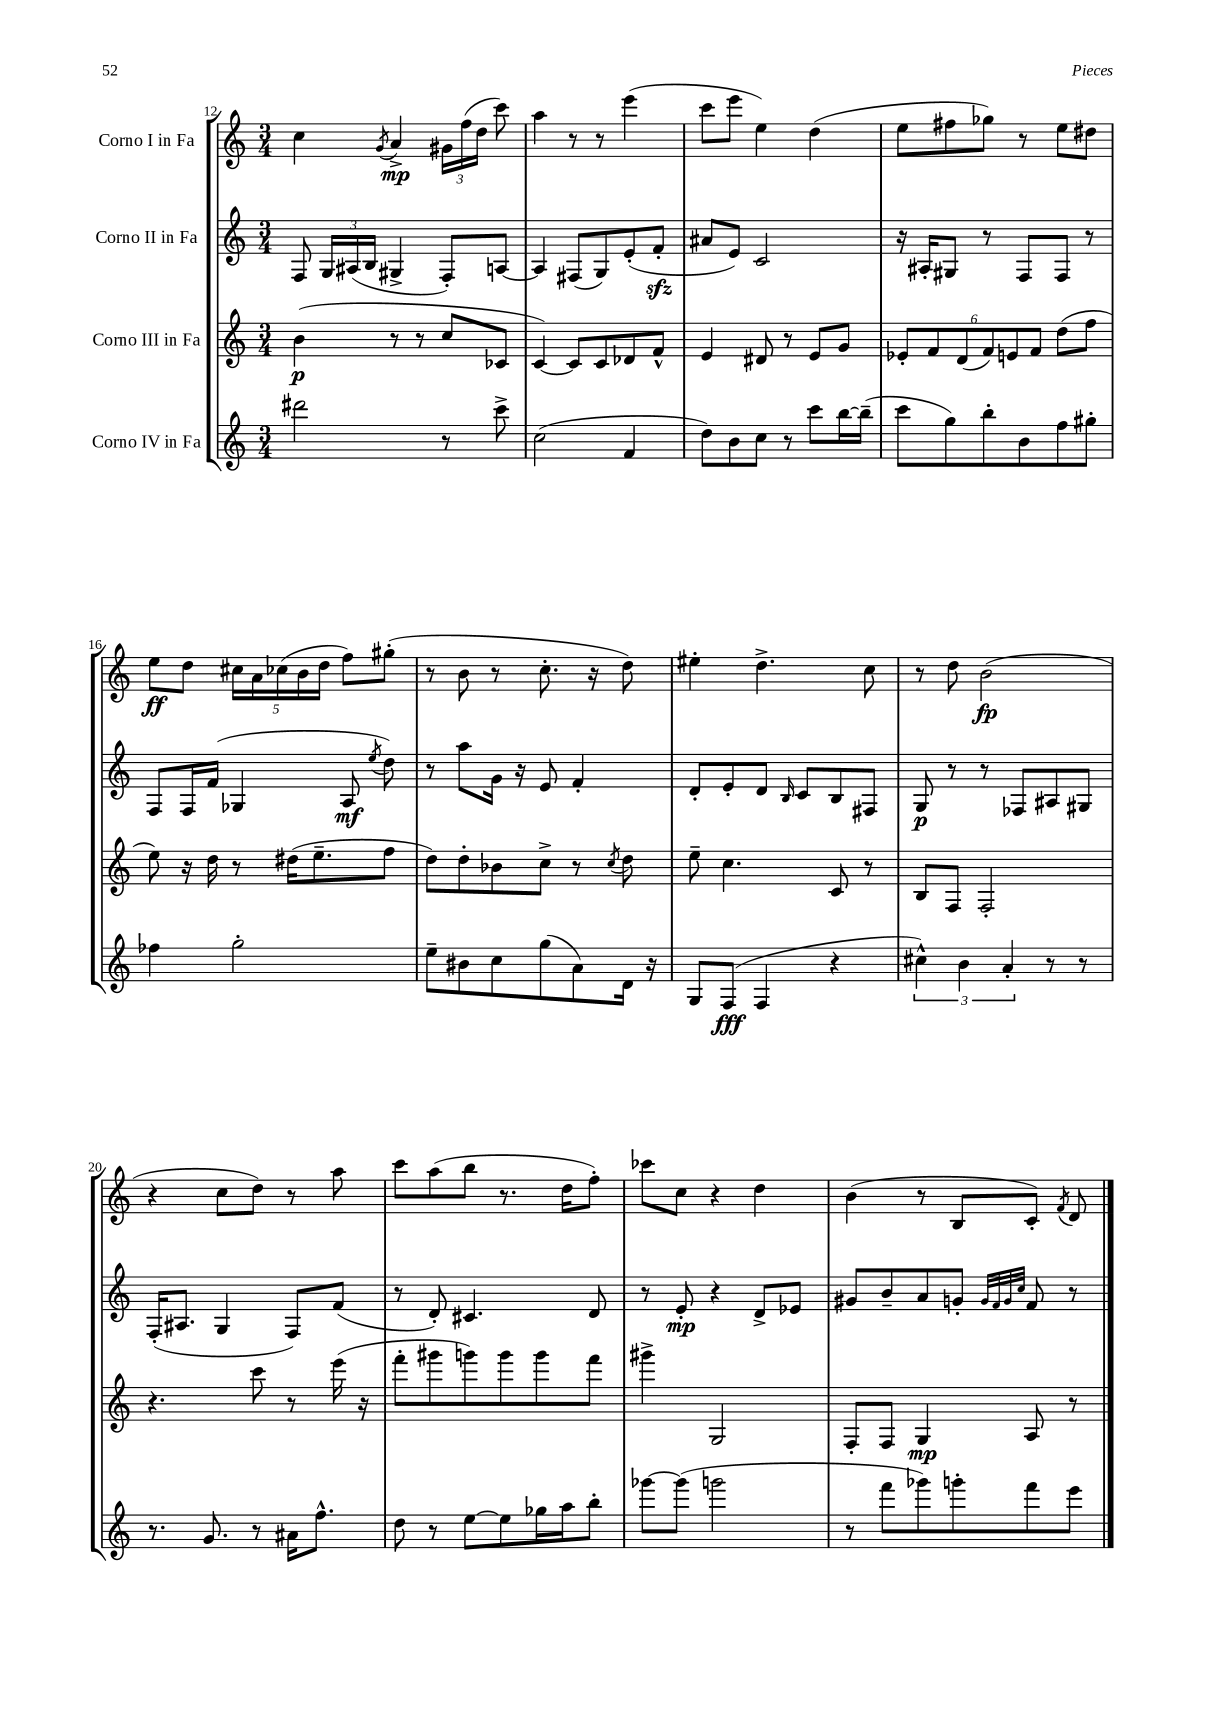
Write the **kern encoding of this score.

**kern	**kern	**kern	**kern
*staff4	*staff3	*staff2	*staff1
*clefG2	*clefG2	*clefG2	*clefG2
*k[]	*k[]	*k[]	*k[]
*M3/4	*M3/4	*M3/4	*M3/4
2ddd#	(4b	8F	4cc
.	.	24G	.
.	.	(24A#	.
.	.	24B	.
.	.	.	8qg
.	8r	4G#^	4a^
.	8r	.	.
8r	8cc	8F')	24g#
.	.	.	(24ff
.	.	.	24dd
8ccc^	8c-	[8A	8ccc)
=	=	=	=
(2cc	[4c)	4A]	4aa
.	8c]	(8F#	8r
.	8c	8G)	8r
4f	8d-	(8e'	(4eee
.	8f^^	8f'	.
=	=	=	=
8dd)	4e	8a#	8ccc
8b	.	8e)	8eee
8cc	8d#	2c	4ee)
8r	8r	.	.
8ccc	8e	.	(4dd
[16bb	8g	.	.
(16bb~]	.	.	.
=	=	=	=
8ccc	12e-'	16r	8ee
.	.	16A#'	.
.	12f	.	.
8gg)	.	8G#	8ff#
.	(12d	.	.
8bb'	12f)	8r	8gg-)
.	12e	.	.
8b	.	8F	8r
.	12f	.	.
8ff	(8dd	8F	8ee
8gg#'	8ff	8r	8dd#
=	=	=	=
4ff-	8ee)	8F	8ee
.	16r	16F	8dd
.	16dd	(16f	.
2gg'	8r	4G-	20cc#
.	.	.	20a
.	.	.	(20cc-
.	(16dd#	.	.
.	.	.	20b
.	8.ee~	.	.
.	.	.	20dd
.	.	8A	8ff)
.	.	8qee	.
.	8ff	8dd)	(8gg#'
=	=	=	=
8ee~	8dd)	8r	8r
8b#	8dd'	8aa	8b
8cc	8b-	16g	8r
.	.	16r	.
(8gg	8cc^	8e	8.cc'
8a)	8r	4f'	.
.	.	.	16r
.	8qcc	.	.
16d	8dd	.	8dd)
16r	.	.	.
=	=	=	=
8G	8ee~	8d'	4ee#'
(8F	4.cc	8e'	.
4F	.	8d	4.dd^
.	.	16qqB	.
.	.	8c	.
4r	8c	8B	.
.	8r	8F#	8cc
=	=	=	=
6cc#^^)	8B	8G	8r
.	8F	8r	8dd
6b	.	.	.
.	2F'	8r	(2b
6a'	.	.	.
.	.	8F-	.
8r	.	8A#	.
8r	.	8G#	.
=	=	=	=
8.r	4.r	(16F'	4r
.	.	8.A#	.
8.g	.	.	.
.	.	4G	8cc
8r	8ccc	.	8dd)
16a#	8r	8F)	8r
8.ff^^	.	.	.
.	(16eee	(8f	8aa
.	16r	.	.
=	=	=	=
8dd	8fff'	8r	8ccc
8r	8ggg#	8d')	(8aa
[8ee	8ggg)	4.c#	8bb
8ee]	8ggg	.	8.r
16gg-	8ggg	.	.
16aa	.	.	16dd
8bb'	8fff	8d	8ff')
=	=	=	=
[8ggg-	4ggg#^	8r	8ccc-
(8ggg-]	.	8e'	8cc
2ggg	2G	4r	4r
.	.	8d^	4dd
.	.	8e-	.
=	=	=	=
8r	8F'	8g#	(4b
8fff	8F	8b~	.
8ggg-)	4G	8a	8r
8ggg'	.	8g'	8B
.	.	32qqg	.
.	.	32qqf	.
.	.	32qqg	.
.	.	32qqcc	.
8fff	8A	8f	8c')
.	.	.	8qf
8eee	8r	8r	8d
==	==	==	==
*-	*-	*-	*-
